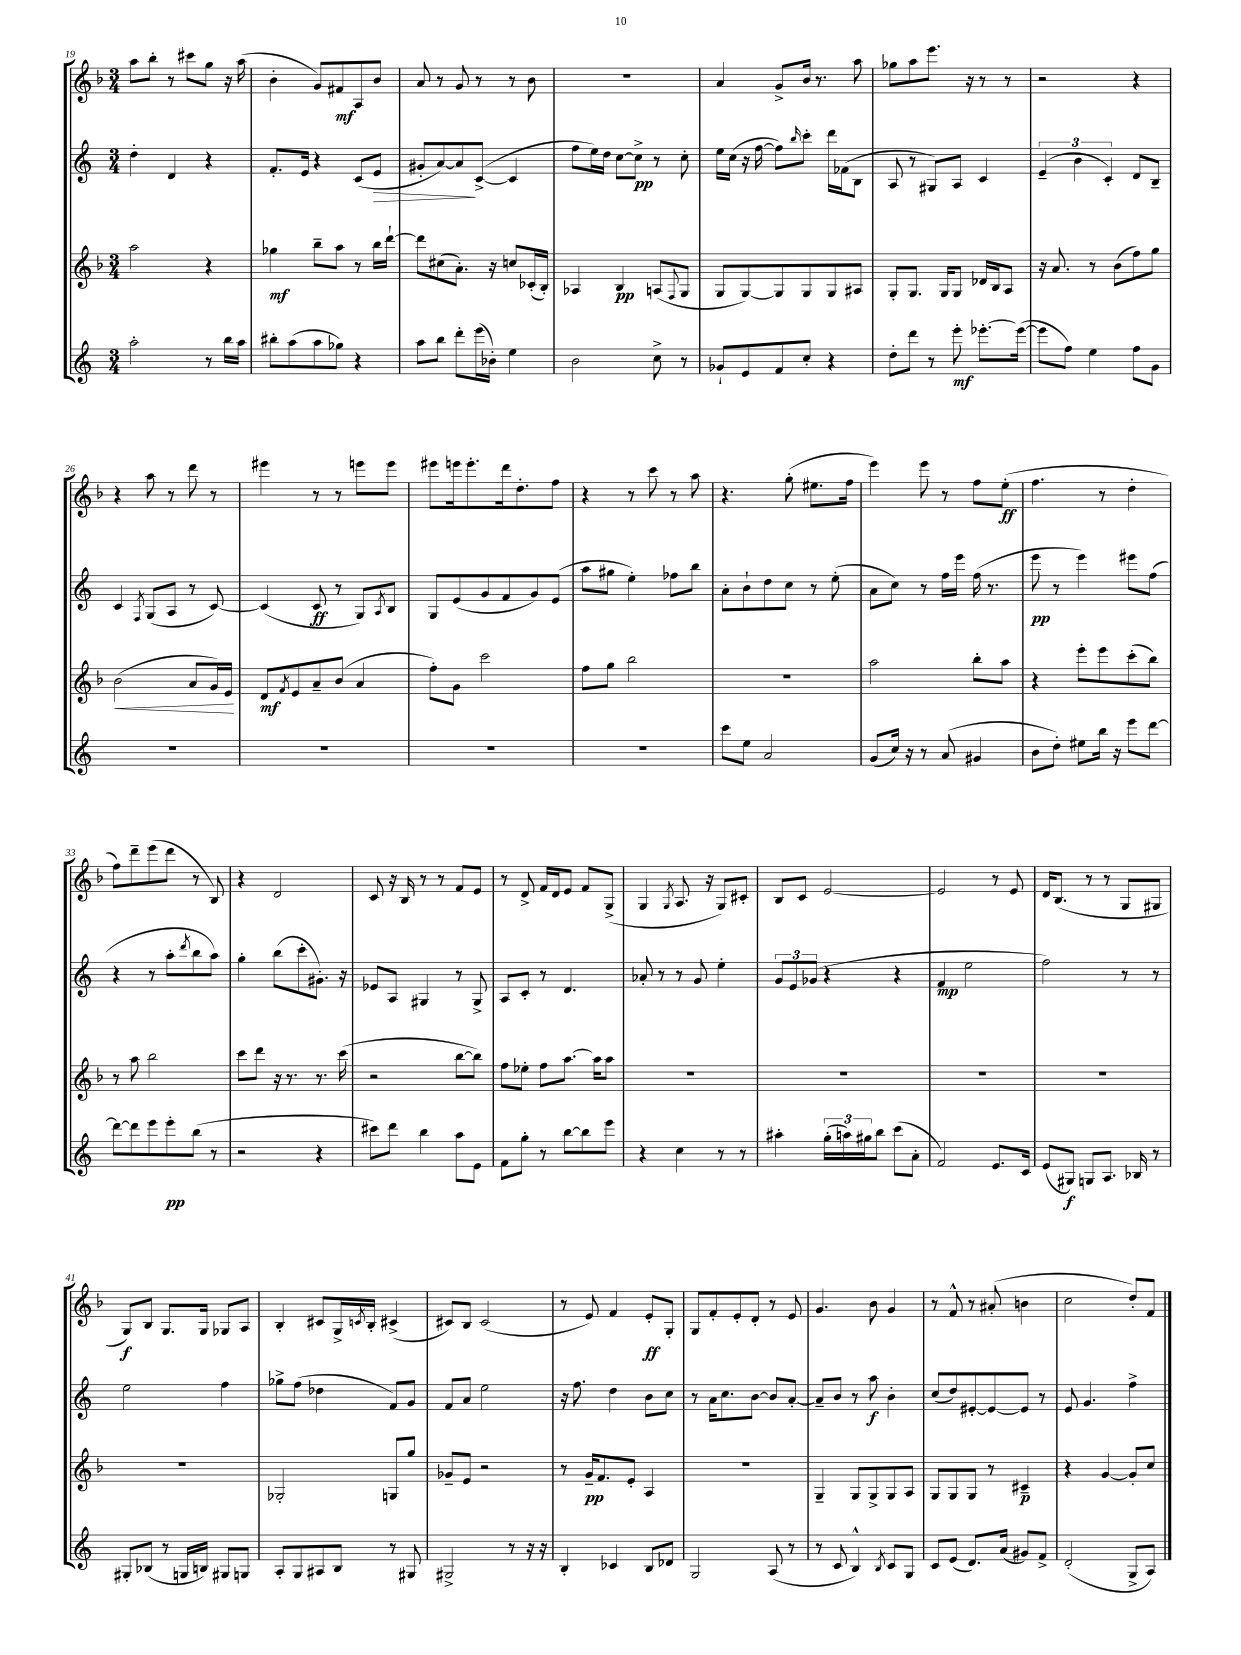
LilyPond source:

<<
\new StaffGroup <<
\new Staff = "s0" {
    \clef treble \key f \major \numericTimeSignature \time 3/4
    a''8 bes''8-. r8 cis'''8 g''8 r16 a''16( |
    bes'4-. g'8) fis'8\mf a8 bes'8 |
    a'8 r8 g'8 r8 r8 bes'8 |
    R2. |
    a'4 g'8-> bes'16 r8. a''8 |
    ges''8 a''8 e'''8. r16 r8 r8 |
    r2 r4 |
    r4 a''8 r8 d'''8 r8 |
    eis'''4 r8 r8 e'''8 e'''8 |
    eis'''8 e'''16 e'''8.-. d'''16 d''8.-. f''8 |
    r4 r8 c'''8 r8 a''8 |
    r4. g''8-.( eis''8. f''16 |
    e'''4) e'''8 r8 f''8 e''8-.\ff( |
    f''4. r8 d''4-. |
    f''8) d'''8-- e'''8( d'''8 r8 bes8) |
    r4 d'2 |
    c'8 r16 bes16 r8 r8 f'8 e'8 |
    r8 d'8-> f'16 d'16 e'8 f'8 g8->( |
    g4 \acciaccatura { g8 } a8. r16 g8) cis'8-. |
    bes8 c'8 e'2~ |
    e'2 r8 e'8 |
    d'16 bes8.( r8 r8 g8 gis8 |
    g8\f) bes8 g8. g16 ges8 a8 |
    bes4-. cis'8 g16-> \acciaccatura { c'8 } bes16-. cis'4->( |
    cis'8) bes8 cis'2( |
    r8 e'8) f'4 e'8-.\ff g8-. |
    g8 f'8-. e'8-. d'8-. r8 e'8 |
    g'4. bes'8 g'4 |
    r8 f'8-^ r8 ais'8-.( b'4 |
    c''2 d''8-.) f'8 \bar "|." |
}
\new Staff = "s1" {
    \clef treble \key c \major \numericTimeSignature \time 3/4
    d''4-. d'4 r4 |
    f'8.-. e'16 r4 c'8( e'8\> |
    gis'8-. a'8~) a'8\! c'8~->( c'4 |
    f''8 e''16) d''16 c''8~ c''8->\pp r8 c''8-. |
    e''16 c''16( r16 f''16~ f''8) \grace { b''16 } c'''8-. d'''16 fes'16( b8 |
    a8 r8 gis8) a8 c'4 |
    \tuplet 3/2 { e'4--( b'4 c'4-.) } d'8 b8-- |
    c'4 \acciaccatura { f8 } g8( a8 r8 c'8~) |
    c'4( c'8\ff r8 g8) \acciaccatura { a8 } b8 |
    g8 e'8( g'8 f'8 g'8) e'8( |
    a''8 gis''8 e''4-.) fes''8 b''8 |
    a'8-. b'8-! d''8 c''8 r8 e''8-.( |
    a'8 c''8) r8 f''16 e'''16 f''16( r8. |
    e'''8\pp r8 e'''4) eis'''8 f''8( |
    r4 r8 a''8-. \acciaccatura { d'''8 } b''8 a''8) |
    g''4-. b''8( c'''8-. gis'8.-.) r16 |
    ees'8 a8 gis4 r8 gis8-> |
    a8 c'8-. r8 d'4. |
    aes'8-. r8 r8 g'8 e''4-. |
    \tuplet 3/2 { g'8 e'8 ges'8( } r4 r4 |
    f'4\mp e''2 |
    f''2) r8 r8 |
    e''2 f''4 |
    ges''8-> f''8( des''4 f'8) g'8 |
    f'8 a'8 e''2 |
    r16 f''8. d''4 b'8 c''8 |
    r8 a'16 c''8. b'8~ b'8 a'8~-. |
    a'8-- b'8 r8 a''8\f b'4-. |
    c''8( d''8) eis'8~-. eis'8~ eis'8 r8 |
    e'8 g'4. f''4-> \bar "|." |
}
\new Staff = "s2" {
    \clef treble \key f \major \numericTimeSignature \time 3/4
    a''2 r4 |
    ges''4\mf bes''8-- a''8 r8 bes''16 d'''16~-! |
    d'''8 cis''8( a'8.-.) r16 c''8 ces'16-.( bes16-.) |
    aes4 bes4\pp a8( \appoggiatura { f8 } g8 |
    g8 g8~) g8 g8 g8 ais8 |
    g8-. g8. g16 g8 des'16 bes16 a8 |
    r16 a'8. r8 bes'8( f''8) g''8 |
    bes'2\<( a'8 g'16) e'16\! |
    d'8\mf \acciaccatura { f'8 } e'8 a'8-- bes'8( a'4 |
    f''8-.) g'8 c'''2 |
    f''8 g''8 bes''2 |
    R2. |
    a''2 bes''8-. a''8 |
    r4 e'''8-. e'''8 c'''8-.( bes''8) |
    r8 a''8 bes''2 |
    c'''8 d'''8 r16 r8. r8. c'''16( |
    r2 bes''8~ bes''8) |
    f''8 ees''8-. f''8 a''8.~ a''16 a''8 |
    R2. |
    R2. |
    R2. |
    R2. |
    R2. |
    ges2-. g8 g''8 |
    ges'8-- e'8 r2 |
    r8 g'16--\pp f'8. e'8-. a4 |
    R2. |
    g4-- g8 g8-> g8 a8 |
    g8 g8 g8 r8 cis'4--\p |
    r4 g'4~ g'8-. c''8 \bar "|." |
}
\new Staff = "s3" {
    \clef treble \key c \major \numericTimeSignature \time 3/4
    a''2-. r8 b''16 a''16 |
    bis''8-. a''8( a''8 ges''8) r4 |
    a''8 b''8 d'''8-. e'''16( bes'16-.) e''4 |
    b'2 c''8-> r8 |
    ges'8-! e'8 f'8 c''8-. r4 |
    d''8-. d'''8 r8 e'''8-.\mf ees'''8.~-. ees'''16~( |
    ees'''8 f''8) e''4 f''8 g'8 |
    R2. |
    R2. |
    R2. |
    R2. |
    c'''8 e''8 a'2 |
    g'8( c''16) r16 r8 a'8( gis'4 |
    b'8 d''8-.) eis''8 b''16 r16 e'''8 d'''8~ |
    d'''8~ d'''8 e'''8 e'''8-.\pp b''8( r8 |
    r2 r4 |
    cis'''8) d'''8 b''4 a''8 e'8 |
    f'8 g''8-. r8 b''8~ b''8 e'''8 |
    r4 c''4 r8 r8 |
    ais''4-. \tuplet 3/2 { g''16-.( a''16) gis''16 } b''8 c'''8( a'8-. |
    f'2) e'8. c'16 |
    e'8( gis8\f) g8 a8. bes16 r8 |
    gis8-. bes8( r8 g16 b16) gis8 g8 |
    a8-. g8 ais8 b8 r8 gis8 |
    gis2-> r8 r16 r16 |
    b4-. ces'4 b8 des'8 |
    g2 a8( r8 |
    r8 c'8 b4-^) \acciaccatura { b8 } c'8 g8 |
    c'8 e'8( d'8.) a'16( gis'8) f'8-> |
    d'2-.( g8-> a8) \bar "|." |
}
>>
>>
\layout { \context { \Score currentBarNumber = #19 } }
